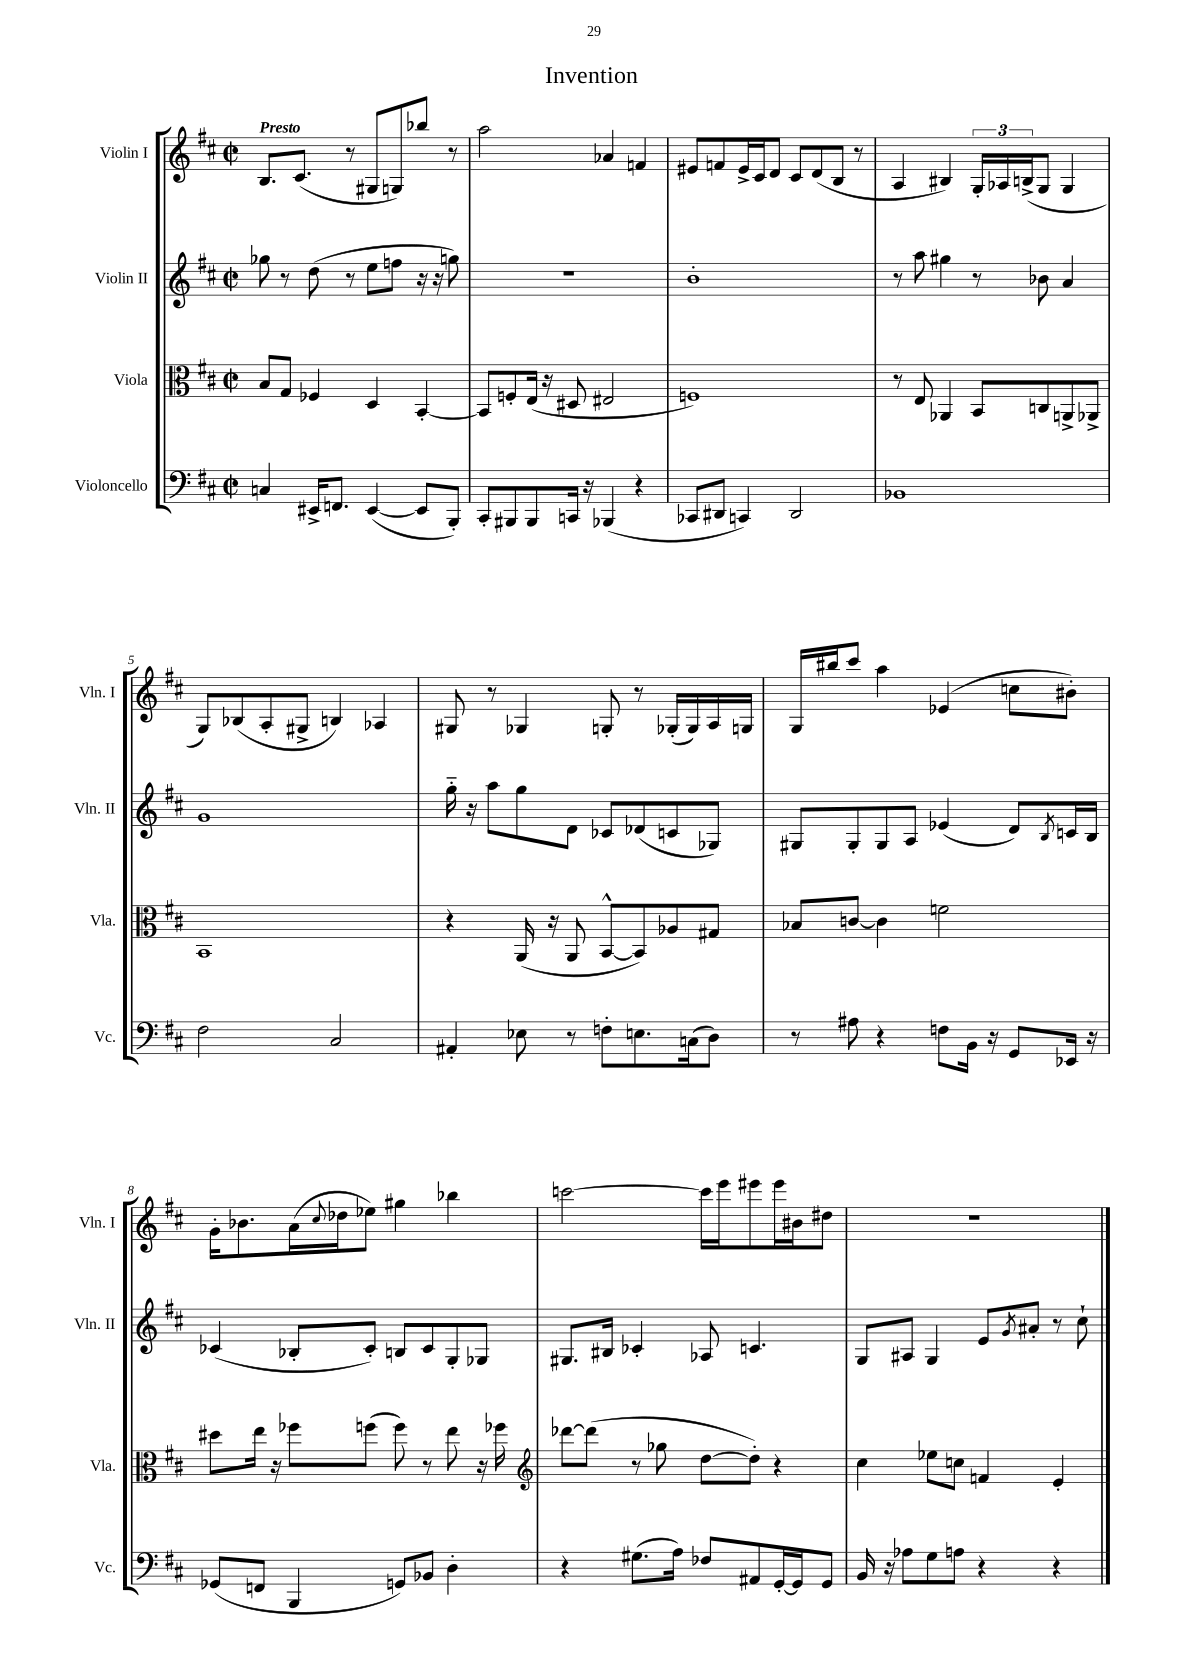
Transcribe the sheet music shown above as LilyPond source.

\header { title = "Invention" }
<<
\new StaffGroup <<
\new Staff = "s0" \with { instrumentName = "Violin I" shortInstrumentName = "Vln. I" } {
    \clef treble \key d \major \defaultTimeSignature \time 2/2 \tempo "Presto"
    b8. cis'8.( r8 gis8 g8) bes''8 r8 |
    a''2 aes'4 f'4 |
    eis'8 f'8 eis'16-> cis'16 d'8 cis'8 d'8( b8 r8 |
    a4 bis4) \tuplet 3/2 { g16-. aes16 b16->( } g8 g4 |
    g8) bes8( a8-. gis8-> b4) aes4 |
    gis8 r8 ges4 g8-. r8 ges16-.( ges16) a16 g16 |
    g16 bis''16 cis'''8 a''4 ees'4( c''8 bis'8-.) |
    g'16-. bes'8. a'16( \appoggiatura { cis''8 } des''16 ees''8) gis''4 bes''4 |
    c'''2~ c'''16 e'''16 eis'''8 eis'''16 bis'16 dis''8 |
    R1 \bar "|." |
}
\new Staff = "s1" \with { instrumentName = "Violin II" shortInstrumentName = "Vln. II" } {
    \clef treble \key d \major \defaultTimeSignature \time 2/2
    ges''8 r8 d''8( r8 e''8 f''8 r16 r16 g''8) |
    R1 |
    b'1-. |
    r8 a''8 gis''4 r8 bes'8 a'4 |
    g'1 |
    g''16-_ r16 a''8 g''8 d'8 ces'8 des'8( c'8 ges8) |
    gis8 gis8-. gis8 a8 ees'4( d'8) \acciaccatura { b8 } c'16 b16 |
    ces'4( bes8-. ces'8-.) b8 ces'8 g8-. ges8 |
    gis8. bis16 ces'4-. aes8 c'4. |
    g8 ais8 g4 e'8 \acciaccatura { g'8 } ais'8-. r8 cis''8-! \bar "|." |
}
\new Staff = "s2" \with { instrumentName = "Viola" shortInstrumentName = "Vla." } {
    \clef alto \key d \major \defaultTimeSignature \time 2/2
    b8 g8 fes4 d4 b,4~-. |
    b,8 f8-. e16( r16 dis8 eis2 |
    f1) |
    r8 e8 aes,4 b,8 c8 a,8-> aes,8-> |
    b,1 |
    r4 a,16( r16 a,8 b,8~-^ b,8) aes8 gis8 |
    bes8 c'8~ c'4 f'2 |
    dis''8 e''16 r16 fes''8 f''8( f''8) r8 e''8 r16 fes''16 |
    \clef treble des'''8~ des'''8( r8 ges''8 d''8~ d''8-.) r4 |
    cis''4 ees''8 c''8 f'4 e'4-. \bar "|." |
}
\new Staff = "s3" \with { instrumentName = "Violoncello" shortInstrumentName = "Vc." } {
    \clef bass \key d \major \defaultTimeSignature \time 2/2
    c4 eis,16-> f,8. eis,4~( eis,8 b,,8-.) |
    cis,8-. bis,,8 bis,,8 c,16 r16 bes,,4( r4 |
    ces,8 dis,8 c,4) dis,2 |
    bes,1 |
    fis2 cis2 |
    ais,4-. ees8 r8 f8-. e8. c16( d8) |
    r8 ais8 r4 f8 b,16 r16 g,8 ees,16 r16 |
    ges,8( f,8 b,,4 g,8) bes,8 d4-. |
    r4 gis8.( a16) fes8 ais,8 g,16~-. g,16 g,8 |
    b,16 r16 aes8 g8 a8 r4 r4 \bar "|." |
}
>>
>>
